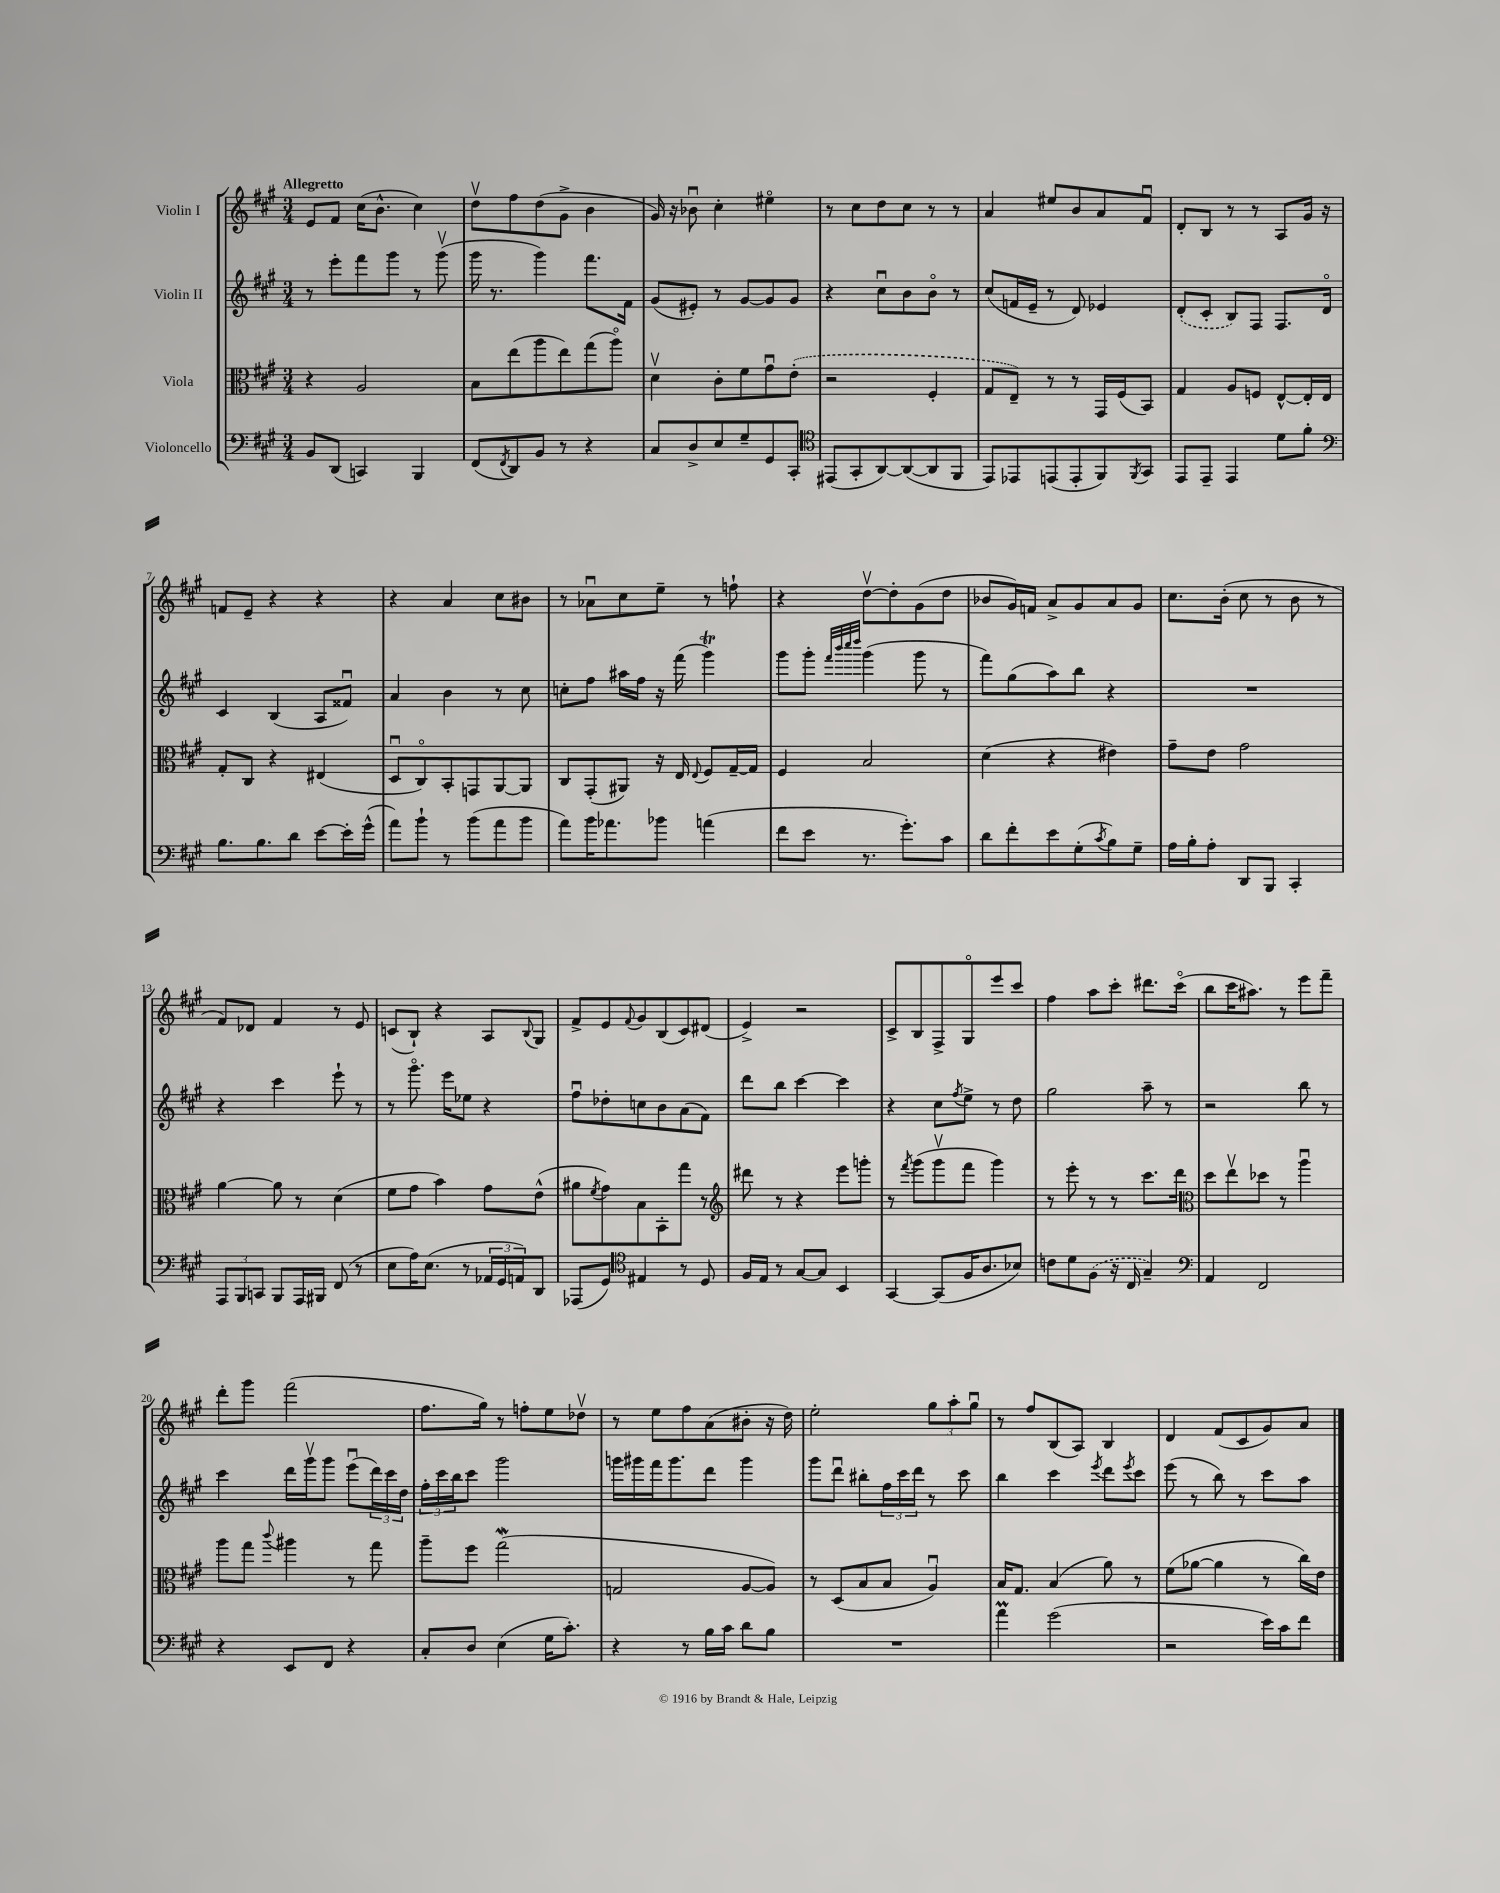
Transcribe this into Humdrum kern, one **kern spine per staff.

**kern	**kern	**kern	**kern
*staff4	*staff3	*staff2	*staff1
*clefF4	*clefC3	*clefG2	*clefG2
*k[f#c#g#]	*k[f#c#g#]	*k[f#c#g#]	*k[f#c#g#]
*M3/4	*M3/4	*M3/4	*M3/4
8BB	4r	8r	8e
(8DD	.	8eee'	8f#
4CC)	2A	8fff#	(16cc#
.	.	.	8.b^^
.	.	8ggg#	.
4BBB	.	8r	4cc#)
.	.	(8ggg#v	.
=	=	=	=
(8FF#	8B	16ggg#	8ddv
.	.	8.r	.
8qFF#	.	.	.
8DD)	(8ee	.	8ff#
8BB	8aa	4ggg#)	(8dd
8r	8ee)	.	8g#^
4r	(8gg#	8.fff#	4b
.	8aao)	.	.
.	.	16f#	.
=	=	=	=
8C#	4dv	(8g#	16g#)
.	.	.	16r
8D^	.	8e#')	8b-u
8E	8c#'	8r	4cc#'
8G#~	8f#	[8g#	.
8GG#	8g#u	8g#]	4ee#o
8CC#'	(8e'	8g#	.
=	=	=	=
*clefC4	*	*	*
(8EE#	2r	4r	8r
8GG#'	.	.	8cc#
[8AA)	.	8cc#u	8dd
(8AA_	.	8b	8cc#
8AA]	4F#'	8bo	8r
8FF#	.	8r	8r
=	=	=	=
8EE)	8G#	(8cc#	4a
8EE-	8E~)	16f	.
.	.	16e~	.
(8EE	8r	8r	8ee#
8EE'	8r	8d)	8b
8FF#)	16GG#	4e-	8a
.	(16F#	.	.
8qFF#	.	.	.
8GG#	8BB)	.	8f#u
=	=	=	=
8EE	4G#	(8d'	8d'
8EE~	.	8c#'	8B
4EE	8A	8B)	8r
.	8F	8F#	8r
8d	[8E^^	8.F#	8A
8f#'	16E']	.	16g#
.	16E	16do	16r
=	=	=	=
*clefF4	*	*	*
8.B	8G#'	4c#	8f
.	8C#	.	8e~
8.B	.	.	.
.	4r	(4B	4r
8d	.	.	.
[8e	(4E#	8A	4r
16e']	.	8f##u)	.
(16g#^^	.	.	.
=	=	=	=
8a)	8Du	4a	4r
8b`	8C#o)	.	.
8r	8BB'	4b	4a
(8b	8GG	.	.
8a	[8AA	8r	8cc#
8b	8AA]	8cc#	8b#
=	=	=	=
8a)	8C#	8cc'	8r
16b	(8GG#'	8ff#	8a-u
8.a-	.	.	.
.	8AA#)	16aa#	8cc#
.	.	16ff#	.
8b-	16r	16r	8ee~
.	16E	(16fff#	.
.	8qqE	.	.
(4a	8F#	4ggg#)	8r
.	[16G#~	.	8ff`
.	16G#]	.	.
=	=	=	=
8f#	4F#	8ggg#	4r
8e	.	8ggg#'	.
.	.	32qqfff#	.
.	.	32qqbbb	.
.	.	32qqcccc#	.
.	.	32qqdddd	.
8.r	2B	(4ggg#	[8ddv
.	.	.	8dd']
8.g#')	.	.	.
.	.	8ggg#	(8g#
8c#	.	8r	8dd
=	=	=	=
8d	(4d	8fff#)	8b-
8f#'	.	(8gg#	16g#)
.	.	.	16f
8e	4r	8aa)	8a^
(8G#'	.	8bb	8g#
8qc#	.	.	.
8B)	4e#)	4r	8a
8G#~	.	.	8g#
=	=	=	=
16A	8g#~	2.r	8.cc#
16B'	.	.	.
8A'	8e	.	.
.	.	.	(16b'
8DD	2g#	.	8cc#
8BBB	.	.	8r
4CC#'	.	.	8b
.	.	.	8r
=	=	=	=
12AAA	[4a	4r	8f#)
12BBB	.	.	.
.	.	.	8d-
12CC	.	.	.
8BBB	8a]	4ccc#	4f#
16AAA	8r	.	.
16BBB#	.	.	.
(8FF#	(4d	8eee`	8r
8r	.	8r	8e
=	=	=	=
8E	8f#	8r	(8c
16A)	8g#	8.ggg#o	8B`)
(8.E	.	.	.
.	4b)	.	4r
.	.	16eee	.
8r	.	8ee-	.
24AA-	8g#	4r	8A
24GG#	.	.	.
24AA)	.	.	.
.	.	.	8qqB
8DD	(8e^^	.	8G#
=	=	=	=
(8AAA-	8a#	8ff#u	8f#^
.	8qf#	.	.
8GG#)	8g#)	8dd-'	8e
*clefC4	*	*	*
.	.	.	8qqf#
4E#	8B	8cc	8g#
.	8BB'	8b	(8B
8r	8gg#	(8a	8c#)
8D	8r	8f#)	(8d#
=	=	=	=
*	*clefG2	*	*
16F#	8ddd#	8ddd	4e^)
16E	.	.	.
8r	8r	8bb	.
[8G#	4r	[4ccc#	2r
8G#]	.	.	.
4BB	8eee	4ccc#]	.
.	8ggg'	.	.
=	=	=	=
[4GG#	8r	4r	8c#^
.	8qfff#	.	.
.	(8ggg#	.	8B
(8GG#]	8ggg#v	8cc#	8F#^
.	.	8qff#	.
16F#	8fff#	8ee^	8G#o
8.A	.	.	.
.	4ggg#)	8r	8eee
8B-)	.	8dd	8ccc#
=	=	=	=
8c	8r	2gg#	4ff#
8d	8eee'	.	.
(8F#	8r	.	8aa
16r	8r	.	8ccc#'
16C#	.	.	.
4G#~)	8.ccc#	8aa~	8.ddd#
.	.	8r	.
.	16ddd	.	(16ccc#o
=	=	=	=
*clefF4	*clefC3	*	*
4AA	8dd	2r	8bb
.	8eev	.	16ccc#
.	.	.	8.aa#)
2FF#	8dd-	.	.
.	8r	.	8r
.	4aau	8bb	8eee
.	.	8r	8fff#~
=	=	=	=
4r	8aa	4ccc#	8ddd'
.	8gg#	.	8ggg#
.	8qqccc#	.	.
8EE	4aa#	16ddd	(2fff#
.	.	16ggg#v	.
8FF#	.	8ggg#	.
4r	8r	(8eeeu	.
.	8gg#	24ddd)	.
.	.	24ccc#	.
.	.	24dd	.
=	=	=	=
8C#'	8aa~	24ff#'	8.ff#
.	.	24ccc#	.
.	.	24bb	.
8D	8ff#	8ccc#	.
.	.	.	16gg#)
(4E	(2gg#	2ggg#	8r
.	.	.	8ff'
16G#	.	.	8ee
8.c#')	.	.	.
.	.	.	8dd-v
=	=	=	=
4r	2G	16ggg	8r
.	.	16ggg#	.
.	.	16fff#	8ee
.	.	8.ggg#	.
8r	.	.	8ff#
16B	.	8ddd	(8a
16c#	.	.	.
8d	[8A	4ggg#	8b#'
8B	8A])	.	16r
.	.	.	16dd)
=	=	=	=
2.r	8r	8ggg#	2ee'
.	(8D	8dddu	.
.	8B	8bb#'	.
.	8B	24ff#	.
.	.	24ccc#	.
.	.	24ddd	.
.	4Au)	8r	12gg#
.	.	.	12aa'
.	.	8ccc#	.
.	.	.	12gg#u
=	=	=	=
4a	16B	4bb	8r
.	8.G#	.	.
.	.	.	8ff#
(2g#	(4B	4ccc#	(8B
.	.	.	8A)
.	.	8qeee	.
.	8a)	8ddd	4B
.	.	8qeee	.
.	8r	8ccc#	.
=	=	=	=
2r	(8f#	(8eee	4d
.	[8a-	8r	.
.	4a-]	8bb)	(8f#
.	.	8r	8c#
16e)	8r	8ccc#	8g#)
16c#	.	.	.
8f#	16cc#)	8aa	8a
.	16e	.	.
==	==	==	==
*-	*-	*-	*-
